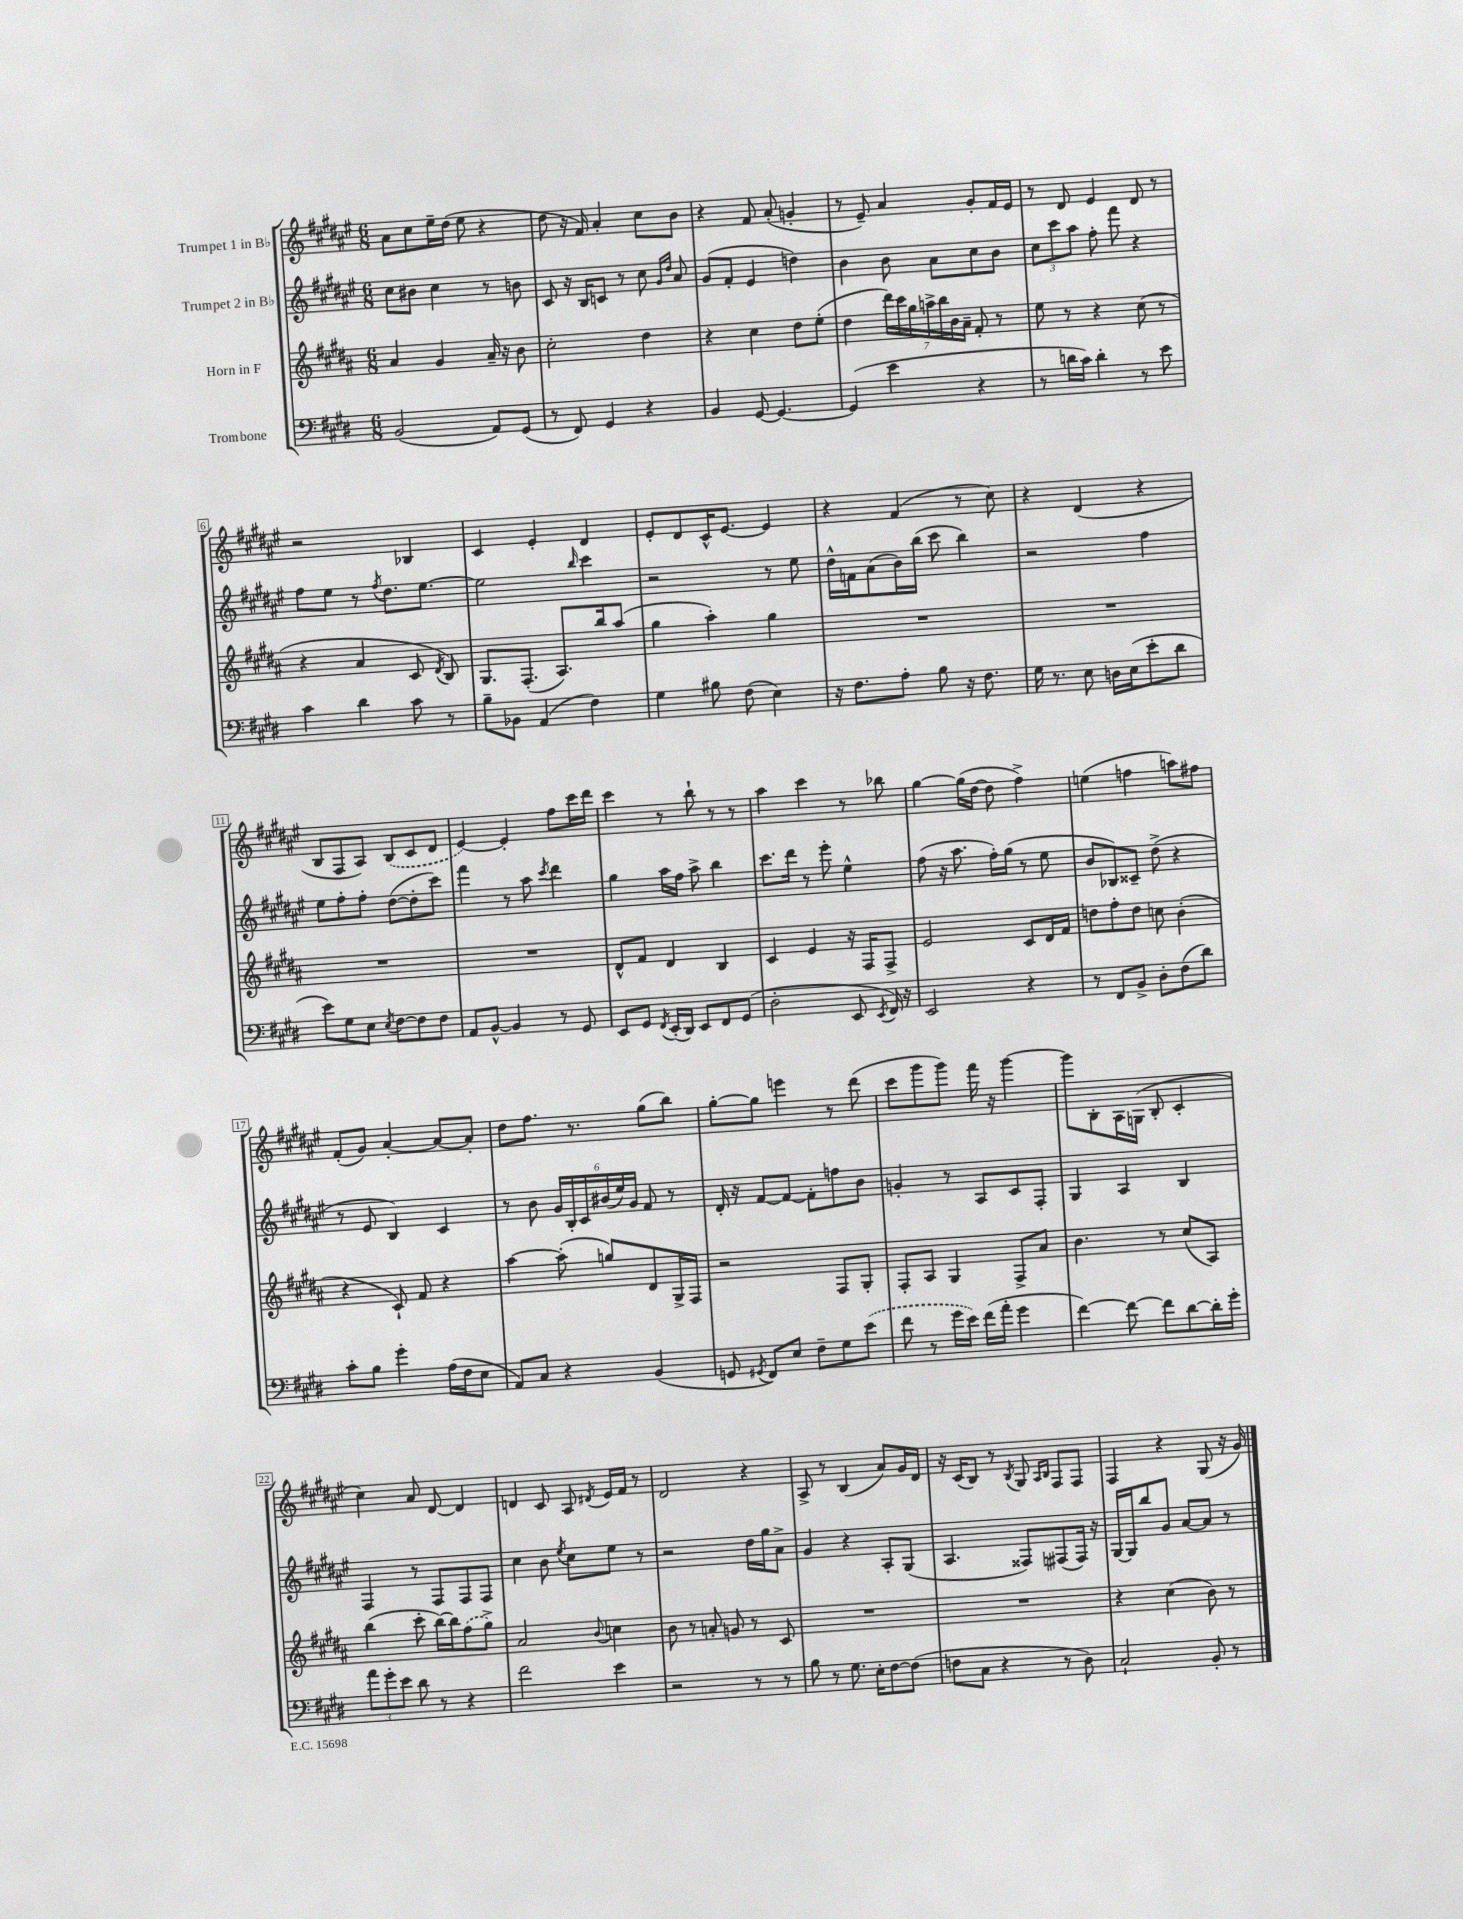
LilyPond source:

<<
\new StaffGroup <<
\new Staff = "s0" \with { instrumentName = "Trumpet 1 in Bb" } {
    \clef treble \key fis \major \numericTimeSignature \time 6/8
    \autoBeamOff ais'8[ cis''8 eis''16-- dis''16]( eis''8 r4 |
    dis''8 r16 fis'16) ais'4-. cis''8[ b'8] |
    r4 fis'8 ais'8-.( g'4-. |
    r8 eis'8--) ais'4 gis'8[-. fis'16 eis'16] |
    r8 dis'8 eis'4 dis'8 r8 |
    r2 bes4 |
    cis'4 eis'4-. dis'4 |
    eis'8[-. dis'8 cis'16-^ eis'8.]~ eis'4 |
    r4 fis'4( r8 cis''8) |
    r4 dis'4( r4 |
    b8[ fis8 ais8]) \once \slurDashed b8[( cis'8 dis'8] |
    eis'4~) eis'4-. fis''8[ cis'''16 dis'''16] |
    cis'''4 r8 b''8-! r8 r8 |
    ais''4 cis'''4 r8 bes''8 |
    gis''4~ gis''16[( dis''16]~ dis''8 fis''4->) |
    e''4( f''4 a''8[) fis''8] |
    fis'8[-.( gis'8]) ais'4~-. ais'8[~ ais'8]-. |
    dis''8[ fis''8.] r8. gis''8[( b''8]) |
    gis''8[~-. gis''8] e'''4 r8 dis'''8( |
    cis'''8[ gis'''8 gis'''8]) fis'''16 r16 gis'''4~ |
    gis'''8[ b8-. ais16 g16]( b8-. cis'4-. |
    cis''4) ais'8 dis'8~ dis'4 |
    d'4 cis'8 ais8 \acciaccatura { dis'8 } eis'16[ fis'16] r8 |
    dis'2 r4 |
    ais8-> r8 b4( ais'8[) gis'16 dis'16] |
    r16 cis'16[( b8]) r8 \acciaccatura { b8 } gis8 \grace { ais16[ b16] } fis8[ fis8] |
    fis4 r4 gis8( r16 gis'16) \bar "|." |
}
\new Staff = "s1" \with { instrumentName = "Trumpet 2 in Bb" } {
    \clef treble \key fis \major \numericTimeSignature \time 6/8
    \autoBeamOff cis''8[ bis'8] cis''4 r8 b'8 |
    cis'8 r16 b16[ c'8] r8 cis''8 \grace { gis'16[ dis''16] } ais'8 |
    gis'8[( fis'8]-. eis'4 d''4) |
    b'4 b'8 ais'8[ cis''8 b'8] |
    \tuplet 3/2 { cis''8[ cis'''8 ais''8] } fis''8-. fis'''8 r4 |
    fis''8[ eis''8] r8 \acciaccatura { fis''8 } dis''8.[ eis''8.]~ |
    eis''2 \grace { b''16 } cis'''4 |
    r2 r8 eis''8 |
    dis''16[-^ f'16 ais'8( b'16) b''16]( cis'''8 b''4) |
    r2 fis''4 |
    eis''8[ fis''8-. fis''8]-. dis''8[~( dis''8-. cis'''8]) |
    fis'''4 r8 ais''8 \acciaccatura { cis'''8 } dis'''4 |
    gis''4 ais''16[ fis''16] ais''8-> b''4 |
    cis'''8.[ dis'''16] r8 eis'''8-. eis''4-^ |
    fis''8( r16 ais''8. fis''16[-.) gis''16]( r8 eis''8 |
    b'8[ bes8) cisis'8]-- dis''8->( r4 |
    r8 eis'8 b4) cis'4 |
    r8 b'8 \tuplet 6/4 { gis'16[ b16-. cis'16 bis'16( eis''16) gis'16] } fis'8 r8 |
    dis'16-. r16 fis'8[~ fis'8]~ fis'8[-. f''8 b'8] |
    g'4-. r8 ais8[ cis'8 fis8]-. |
    gis4 ais4 b4 |
    fis4 r8 fis8[ fis8 fis8] |
    cis''4 b'8 \acciaccatura { eis''8 } cis''8[ eis''8] r8 |
    r2 dis''16[ gis''16 ais'8]-> |
    gis'4 r4 ais8[-. gis8]( |
    ais4. fisis8[) fis8( fis16]) r16 |
    gis16[~ gis16 b''8 gis'8] ais'8[~ ais'8] r8 \bar "|." |
}
\new Staff = "s2" \with { instrumentName = "Horn in F" } {
    \clef treble \key b \major \numericTimeSignature \time 6/8
    \autoBeamOff ais'4 gis'4 ais'16-- r16 b'8 |
    cis''2-. dis''4 |
    r4 cis''4 dis''8[ e''8]-.( |
    dis''4 \tuplet 7/4 { dis'''16[) cis'''16 gis''16 a''16-> b''16 b'16 ais'16]-- } fis'8-. r8 |
    e''8 r8 r4 cis''8( r8 |
    r4 ais'4 cis'8 \acciaccatura { dis'8 } b8) |
    gis8.[ fis8.]-.( ais8.[) b''16 ais''8]( |
    gis''4 ais''4-.) gis''4 |
    R2. |
    R2. |
    R2. |
    R2. |
    dis'8[-^ fis'8] dis'4 b4 |
    cis'4 e'4 r16 fis16[ fis8]-> |
    e'2 cis'8[ dis'16 fis'16] |
    d''8[ fis''8-. d''8] c''8 b'4-.( |
    r4 cis'8-!) fis'8 r4 |
    ais''4~ ais''8-.( g''8[) dis'8 gis16-> fis16] |
    r2 fis8[ gis8]-. |
    fis8[-. ais8] gis4 fis8[-> ais'8] |
    b'4. r8 cis''8[( ais8]) |
    b''4( cis'''8-. b''16[~) b''16 \once \slurDashed fis''8( gis''8]->) |
    ais'2 \appoggiatura { b'8 } c''4 |
    b'8 r8 a'8-. g'8 r8 cis'8 |
    R2. |
    R2. |
    r4 cis''4( b'8) r8 \bar "|." |
}
\new Staff = "s3" \with { instrumentName = "Trombone" } {
    \clef bass \key e \major \numericTimeSignature \time 6/8
    \autoBeamOff b,2( a,8[) gis,8]( |
    r8 fis,8) gis,4 r4 |
    b,4 gis,8~ gis,4.~ |
    gis,4( e'4 r4 |
    r8 d'16[ cis'16]) d'4-. r8 e'8 |
    cis'4 dis'4 cis'8 r8 |
    b8[-- bes,8] a,4( fis4) |
    gis4 bis8 fis8( e4) |
    r16 fis8.[ a8]-. b8 r16 fis8. |
    gis16 r8. e8 d16[ e16( e'8-. dis'8] |
    e'8[) gis8 e8] \acciaccatura { e8 } fis8[~ fis8 fis8] |
    a,8[ b,8]~-^ b,4 r8 gis,8 |
    e,8[ gis,8] \acciaccatura { fis,8 } e,16[-.( dis,16]) e,8[ fis,8 gis,8]( |
    dis2-. e,8 \acciaccatura { e,8 } fis,16) r16 |
    e,2 r4 |
    r8 fis,8[ b,8]-> dis8[-. fis8( dis'8]) |
    cis'8[-. b8] gis'4-. a16[( fis16 e8] |
    a,8[) cis8] r4 b,4( |
    g,8 \acciaccatura { gis,8 } fis,8[) e8] fis8[-- gis8 \once \slurDashed e'8]( |
    fis'8 r8 gis'16[ e'16]) fis'16[( a'16]-. gis'4 |
    fis'4~) fis'8~ fis'8[ dis'8~ dis'16-. gis'16]-. |
    \tuplet 3/2 { a'8[ gis'8-. e'8] } dis'8 r8 r4 |
    fis'2 e'4 |
    r2 r8 r8 |
    b8 r8 gis8. e16[-. fis8~ fis8]( |
    f8[ cis8] r4 r8 dis8) |
    cis2-! b,8-. r8 \bar "|." |
}
>>
>>
\layout { \context { \Score \override BarNumber.stencil = #(make-stencil-boxer 0.1 0.3 ly:text-interface::print) } }
